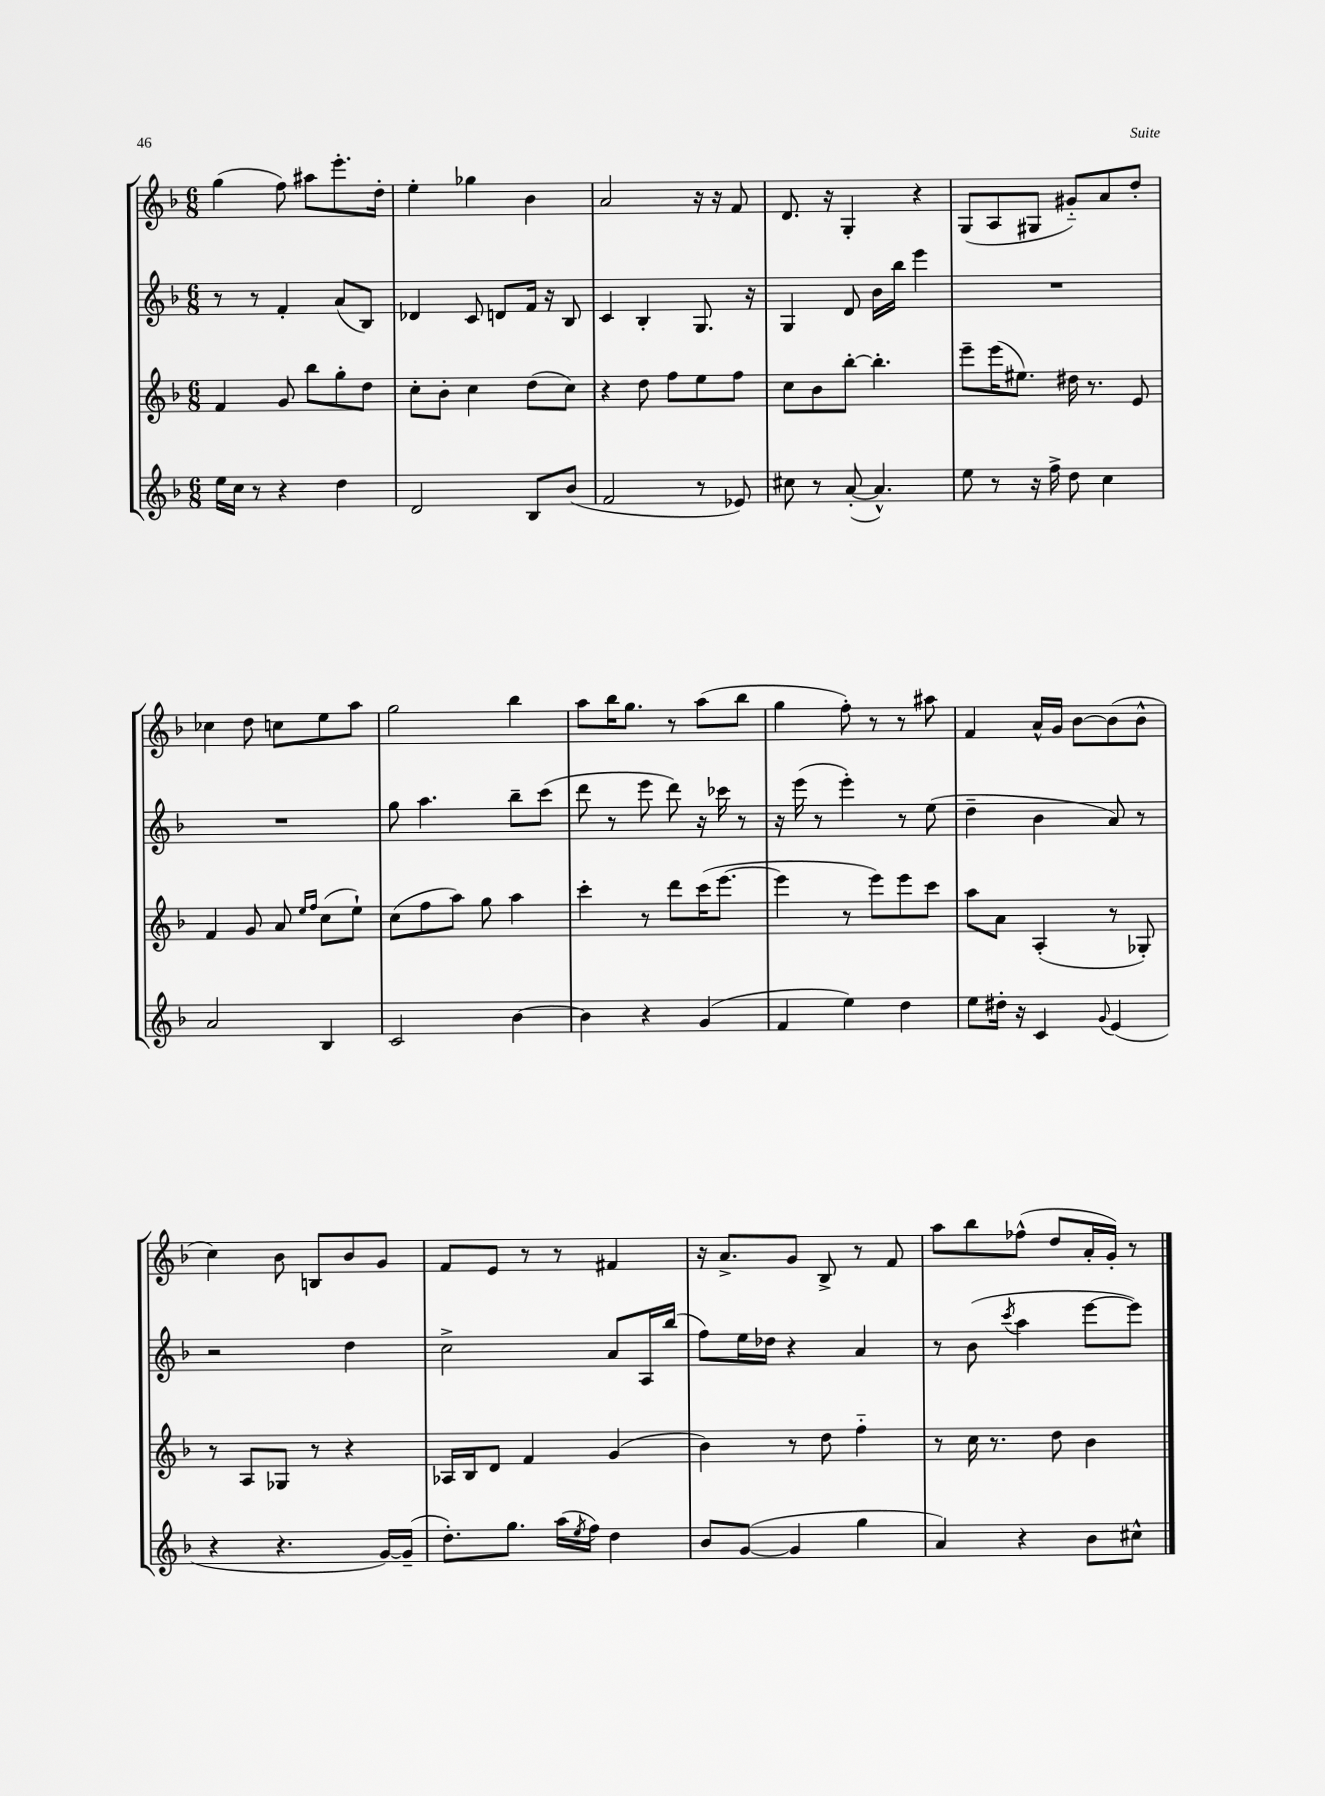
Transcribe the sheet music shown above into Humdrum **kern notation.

**kern	**kern	**kern	**kern
*staff4	*staff3	*staff2	*staff1
*clefG2	*clefG2	*clefG2	*clefG2
*k[b-]	*k[b-]	*k[b-]	*k[b-]
*M6/8	*M6/8	*M6/8	*M6/8
16ee\LL	4f/	8r	(4gg\
16cc\JJ	.	.	.
8r	.	8r	.
4r	8g/	4f'/	8ff\)
.	8bb-\L	.	8aa#\L
4dd\	8gg'\	(8a/L	8.eee'\
.	8dd\J	8B-/J)	.
.	.	.	16dd'\Jk
=	=	=	=
2d/	8cc'\L	4d-/	4ee'\
.	8b-'\J	.	.
.	4cc\	8c/	4gg-\
.	.	8d/L	.
8B-/L	(8dd\L	16f/Jk	4b-\
.	.	16r	.
(8b-/J	8cc\J)	8B-/	.
=	=	=	=
2f/	4r	4c/	2a/
.	8dd\	4B-'/	.
.	8ff\L	.	.
8r	8ee\	8.G/	16r
.	.	.	16r
8e-/)	8ff\J	.	8f/
.	.	16r	.
=	=	=	=
8cc#\	8cc\L	4G/	8.d/
8r	8b-\	.	.
.	.	.	16r
([8a'/	[8bb-'\J	8d/	4G'/
4.a^^/])	4.bb-'\]	16b-\LL	.
.	.	16bb-\JJ	.
.	.	4eee\	4r
=	=	=	=
8ee\	8eee~\L	2.r	(8G/L
8r	(16eee\K	.	8A/
.	8.ee#\J)	.	.
16r	.	.	8G#/J
16ff^\	.	.	.
8dd\	16dd#\	.	8g#'~/L)
.	8.r	.	.
4cc\	.	.	8a/
.	8e/	.	8dd'/J
=	=	=	=
2a/	4f/	2.r	4cc-\
.	8g/	.	8dd\
.	8a/	.	8cc\L
.	16qqee/LL	.	.
.	16qqff/JJ	.	.
4B-/	(8cc\L	.	8ee\
.	8ee`\J)	.	8aa\J
=	=	=	=
2c/	(8cc\L	8gg\	2gg\
.	8ff\	4.aa\	.
.	8aa\J)	.	.
.	8gg\	.	.
[4b-\	4aa\	8bb-~\L	4bb-\
.	.	(8ccc\J	.
=	=	=	=
4b-\]	4ccc'\	8ddd\	8aa\L
.	.	8r	16bb-\K
.	.	.	8.gg\J
4r	8r	8eee\	.
.	8ddd\L	8ddd\)	8r
(4g/	(16ccc\K	16r	(8aa\L
.	[8.eee\J	16ccc-\	.
.	.	8r	8bb-\J
=	=	=	=
4f/	4eee\]	16r	4gg\
.	.	(16eee\	.
.	.	8r	.
4ee\)	8r	4eee'\)	8ff'\)
.	8eee\L)	.	8r
4dd\	8eee\	8r	8r
.	8ccc\J	(8ee\	8aa#\
=	=	=	=
8ee\L	8aa\L	4dd~\	4f/
16dd#'\Jk	8a\J	.	.
16r	.	.	.
4c/	(4A'/	4b-\	16a^^/LL
.	.	.	16g/JJ
.	.	.	[8b-\L
8qqg/	.	.	.
(4e/	8r	8a/)	(8b-\]
.	8G-'/)	8r	8b-^^\J
=	=	=	=
4r	8r	2r	4cc\)
.	8A/L	.	.
4.r	8G-/J	.	8b-\
.	8r	.	8B/L
.	4r	4dd\	8b-/
[16g/LL)	.	.	8g/J
(16g~/]JJ	.	.	.
=	=	=	=
8.dd'\L)	16A-/LL	2cc^\	8f/L
.	16B-/J	.	.
.	8d/J	.	8e/J
8.gg\J	.	.	.
.	4f/	.	8r
(16aa\LL	.	.	8r
8qee/	.	.	.
16ff\JJ)	.	.	.
4dd\	(4g/	8a/L	4f#/
.	.	16A/L	.
.	.	(16bb-/JJ	.
=	=	=	=
8b-/L	4b-\)	8ff\L)	16r
.	.	.	8.a^/L
([8g/J	.	16ee\L	.
.	.	16dd-\JJ	.
4g/]	8r	4r	8g/J
.	8dd\	.	8B-^/
4gg\	4ff'~\	4a/	8r
.	.	.	8f/
=	=	=	=
4a/)	8r	8r	8aa\L
.	16cc\	(8b-\	8bb-\
.	8.r	.	.
.	.	8qccc/	.
4r	.	4aa\	(8ff-^^\J
.	8dd\	.	8dd/L
8b-\L	4b-\	[8eee\L	16a'/L
.	.	.	16g'/JJ)
8cc#^^\J	.	8eee\]J)	8r
==	==	==	==
*-	*-	*-	*-
